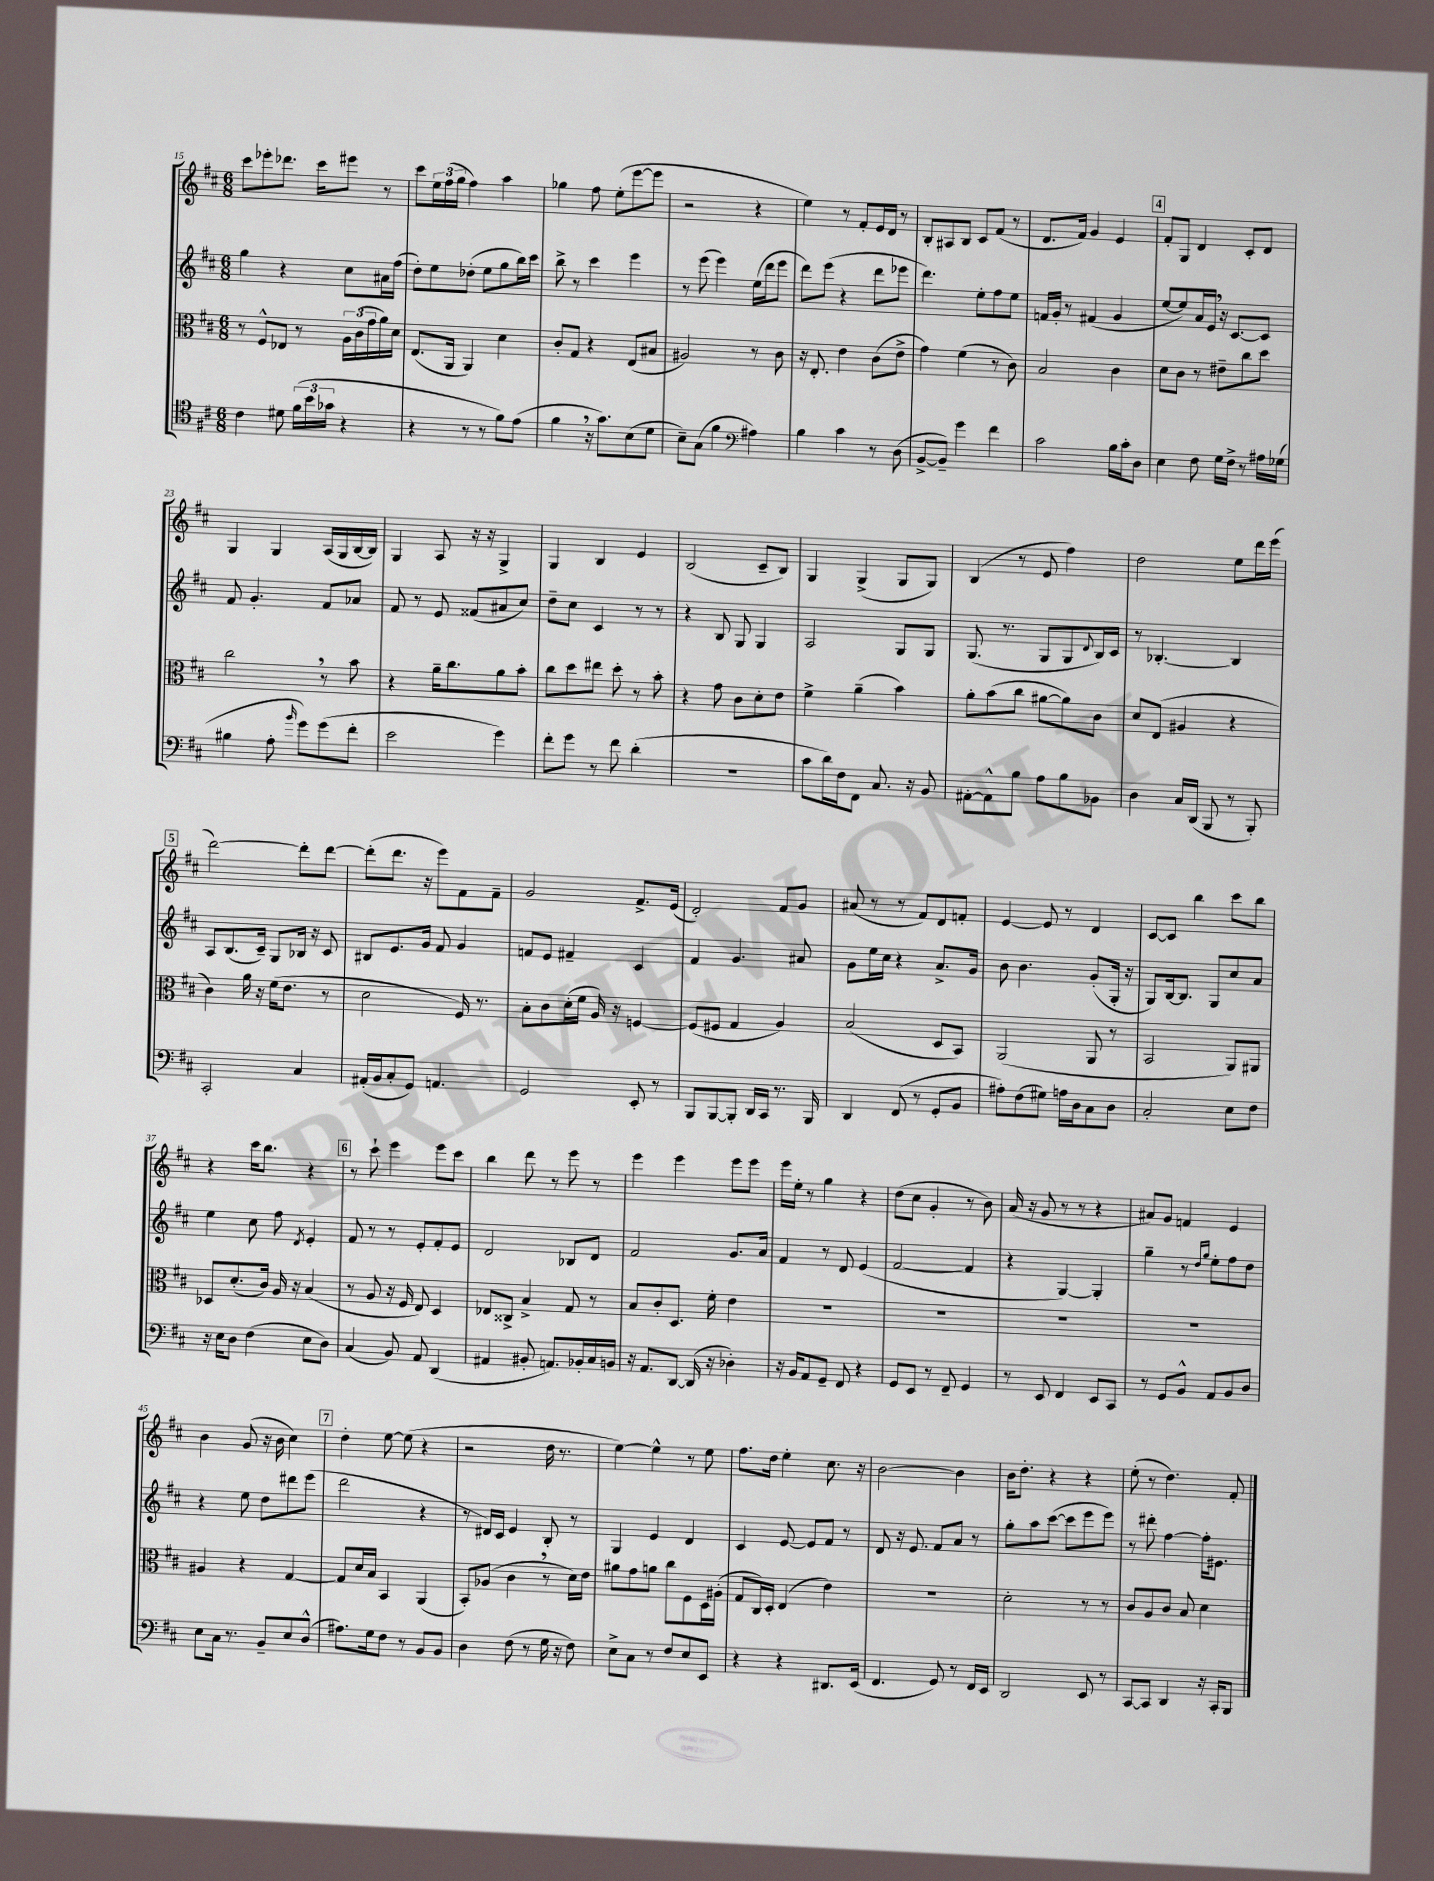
<<
\new StaffGroup <<
\new Staff = "s0" {
    \clef treble \key d \major \numericTimeSignature \time 6/8
    cis'''8 ees'''8-. des'''8. cis'''16 eis'''8 r8 |
    cis'''8 \tuplet 3/2 { e''16 fis''16( g''16 } fis''4) a''4 |
    ges''4 fis''8 e''8-.( e'''8~ e'''8 |
    r2 r4 |
    e''4) r8 fis'8-. e'16 d'16 r8 |
    b8-. ais8 b8 cis'8 fis'8( r8 |
    d'8. fis'16) g'4 e'4 |
    \mark \markup { \box "4" } fis'8-. g8 d'4 cis'8-. d'8 |
    g4 g4 a16( g16 b16~ b16) |
    g4 a8 r16 r16 g4-> |
    g4 b4 e'4 |
    b2( cis'8-- b8) |
    g4 g4->( g8 g8) |
    b4( r8 e'8 fis''4) |
    d''2 e''8 d'''16 e'''16( |
    \mark \markup { \box "5" } d'''2~) d'''8-. d'''8~ |
    d'''8-.( d'''8. r16 e'''8) fis'8 fis'8-- |
    g'2 fis'8.-> e'16( |
    d'2-.) fis'8 g'8 |
    ais'8( r8 r8 fis'8) d'8 f'8-. |
    e'4~ e'8 r8 d'4 |
    cis'8~ cis'8 b''4 cis'''8 b''8 |
    r4 cis'''16 b''8. r4 |
    \mark \markup { \box "6" } r8 cis'''8-! e'''4 e'''8 cis'''8 |
    b''4 d'''8 r8 e'''8 r8 |
    e'''4 e'''4 e'''8 e'''8 |
    e'''16 e''16-. r8 g''4 r4 |
    d''8( cis''8 g'4-. r8 b'8) |
    a'16( r16 g'8 r8 r8 r4 |
    ais'8) g'8 f'4 e'4 |
    b'4 g'8( r16 b'16 cis''4) |
    \mark \markup { \box "7" } d''4-. e''8~ e''8( r4 |
    r2 d''16 r8. |
    e''4~) e''4-^ r8 e''8 |
    fis''8. d''16 e''4-. cis''8. r16 |
    b'2~ b'4 |
    b'16 d''8.-. r4 r4 |
    e''8-.( r8 d''4.) fis'8-. \bar "|." |
}
\new Staff = "s1" {
    \clef treble \key d \major \numericTimeSignature \time 6/8
    g''4 r4 cis''8 ais'16 fis''16( |
    d''8-.) e''8 des''8-.( e''8 g''8 b''16) cis'''16 |
    b''8-> r8 cis'''4 e'''4 |
    r8 e'''8( e'''4) e''16( d'''16 e'''8 |
    d'''8) e'''8( r4 d'''8 ees'''8 |
    d'''4.) e''8-. fis''8 e''8 |
    f'16 g'16-. r8 fis'4( g'4 |
    \mark \markup { \box "4" } e''8~ e''8) a'16 e'16 \breathe r16 cis'8.~ cis'8 |
    fis'8 g'4.-. fis'8 aes'8 |
    fis'8 r8 e'8 fisis'8( ais'8 cis''8) |
    d''8-- cis''8 cis'4 r8 r8 |
    r4 b8 g8 g4 |
    a2 g8 g8 |
    g8.( r8. g8 g8 \appoggiatura { d'8 } b16) cis'16 |
    r8 bes4.~-. bes4 |
    \mark \markup { \box "5" } a8 b8.( cis'16--) g8 bes16 r16 cis'8 |
    bis8 e'8. g'16 fis'8 g'4 |
    f'8 e'8 fis'4-- cis'4 |
    fis'4 g'4. ais'8 |
    g'8 e''16 cis''16 r4 a'8.-> g'16 |
    b'8 b'4. g'8-.( g16-. r16 |
    g8) b16~ b8. g8 cis''8 a'8 |
    e''4 cis''8 fis''8 \acciaccatura { d'8 } e'4-. |
    \mark \markup { \box "6" } fis'8 r8 r8 e'8-. fis'8-. e'8 |
    d'2 bes8 d'8 |
    fis'2 g'8. a'16 |
    fis'4 r8 d'8 e'4( |
    fis'2~ fis'4 |
    r4 g4~) g4-. |
    g''4-- r8 \grace { d''16 g''16 } e''8-. fis''8 d''8 |
    r4 e''8 d''8 dis'''8 e'''8( |
    \mark \markup { \box "7" } d'''2 r4 |
    r8 dis'16) cis'16 e'4 b8-. r8 |
    g4 e'4 d'4 |
    cis'4 e'8~ e'8 fis'8 r8 |
    d'8 r16 e'8. fis'8 a'8 r8 |
    g''8-. a''8 cis'''8~( cis'''8 e'''8 e'''8) |
    r8 dis'''8-. fis''4~ fis''16-. eis'8. \bar "|." |
}
\new Staff = "s2" {
    \clef alto \key d \major \numericTimeSignature \time 6/8
    r8 fis8-^ ees8 r8 \tuplet 3/2 { a16 cis'16( g'16 } a'16) d'16 |
    e8.( a,16 a,4) d'4 |
    cis'8-. g8 r4 e8( bis8 |
    ais2) r8 cis'8 |
    r16 e8.-. e'4 cis'8( e'8-> |
    g'4) fis'4( r8 cis'8) |
    b2 cis'4 |
    \mark \markup { \box "4" } d'8 cis'8 r8 eis'8-- cis''8 d''8 |
    cis''2 \breathe r8 b'8 |
    r4 a'16-- cis''8. a'8 b'8-. |
    cis''8 d''8 eis''8 d''8-. r8 b'8-. |
    r4 g'8 cis'8 d'8-. e'8 |
    fis'4-> a'4--( b'4) |
    a'8-. b'8( cis''8 ais'8~ ais'8) cis'8 |
    d'8 e8( ais4 r4 |
    \mark \markup { \box "5" } cis'4) a'16 r16 fis'16( e'8. r8 |
    d'2 fis16) r8. |
    b8-. cis'8 d'16-.( fis'16 a16) r16 f4~ |
    f8( fis8 g4 a4) |
    b2( d8 b,8) |
    a,2( a,8 r8 |
    b,2 a,8) ais,8 |
    des8 d'8.-.( cis'16) a16 r16 b4( |
    \mark \markup { \box "6" } r8 a8 r16 fis16 e8) d4 |
    ees8 cisis8-> b4-> g8 r8 |
    b8 cis'8-. d8. fis'16-. e'4 |
    R2. |
    R2. |
    R2. |
    R2. |
    ais4 r4 g4~ |
    \mark \markup { \box "7" } g8 d'16 b16 b,4 a,4( |
    b,8-.) aes8( cis'4 \breathe r8 d'16) e'16 |
    ais'8 g'8 a'8 cis''8 fis8 d16 ais16-.( |
    g8 cis16) d16-. e4( e'4) |
    R2. |
    d'2-. r8 r8 |
    cis'8 a8 cis'8 b8 d'4 \bar "|." |
}
\new Staff = "s3" {
    \clef tenor \key d \major \numericTimeSignature \time 6/8
    cis'4 dis'8 \tuplet 3/2 { fis'16( b'16 ges'16 } r4 |
    r4 r8 r8 fis'8) e'8( |
    fis'4 \breathe r16 g'8.) b8( d'8 |
    b8--) g8( fis'4 \clef bass ais4) |
    b4 cis'4 r8 d8( |
    b,8~-> b,8--) g'4 fis'4 |
    cis'2 b16 cis'16-. d8 |
    \mark \markup { \box "4" } e4 fis8 g16 fis16-> r8 ais16 ges16( |
    bis4 a8-. \grace { b'16 } g'8) g'8( fis'8-. |
    e'2 g'4) |
    fis'8-. g'8 r8 fis'8 d'4-.( |
    R2. |
    cis'8 d'16) fis16 fis,8 cis8. r16 b,8 |
    ais,8~-. ais,8-^ b8 a8 b8 bes,8 |
    d4 cis16 d,16( b,,8 r8 b,,8-.) |
    \mark \markup { \box "5" } cis,2-. cis4 |
    ais,16-.( b,16 cis8-. g,8) a,4. |
    g,2 e,8-. r8 |
    b,,8 b,,8~ b,,8-. d,16 cis,16 r8. b,,16 |
    d,4 fis,8( r8 g,8-. b,8 |
    ais8-.) fis8( gis8) a16 d16 cis8 d8 |
    cis2-. e8 fis8 |
    r16 e16 d8 fis4( e8 d8) |
    \mark \markup { \box "6" } cis4( b,8) a,8 d,4( |
    ais,4 bis,8-. a,8.) bes,16-. cis16 b,16 |
    r16 a,8. d,8~ d,16( r16 des4-.) |
    r16 b,16 a,8 g,8-- fis,8 r4 |
    g,8 e,8 r8 fis,8-- g,4 |
    r8 e,8 fis,4 e,8 cis,8 |
    r8 g,8 b,8-^ a,8 b,8 d8 |
    e8 cis16 r8. b,8-- e8 d8-^( |
    \mark \markup { \box "7" } ais8.) g16 fis8 r8 b,8 b,8 |
    d4 fis8( r8 g16 r16 fis8) |
    e8-> cis8 r8 fis8 e8 e,8 |
    r4 r4 dis,8. e,16( |
    fis,4. g,8) r8 fis,16 e,16 |
    d,2 e,8 r8 |
    cis,8~ cis,8 d,4 r16 cis,16-. b,,8 \bar "|." |
}
>>
>>
\layout { \context { \Score currentBarNumber = #15 } }
